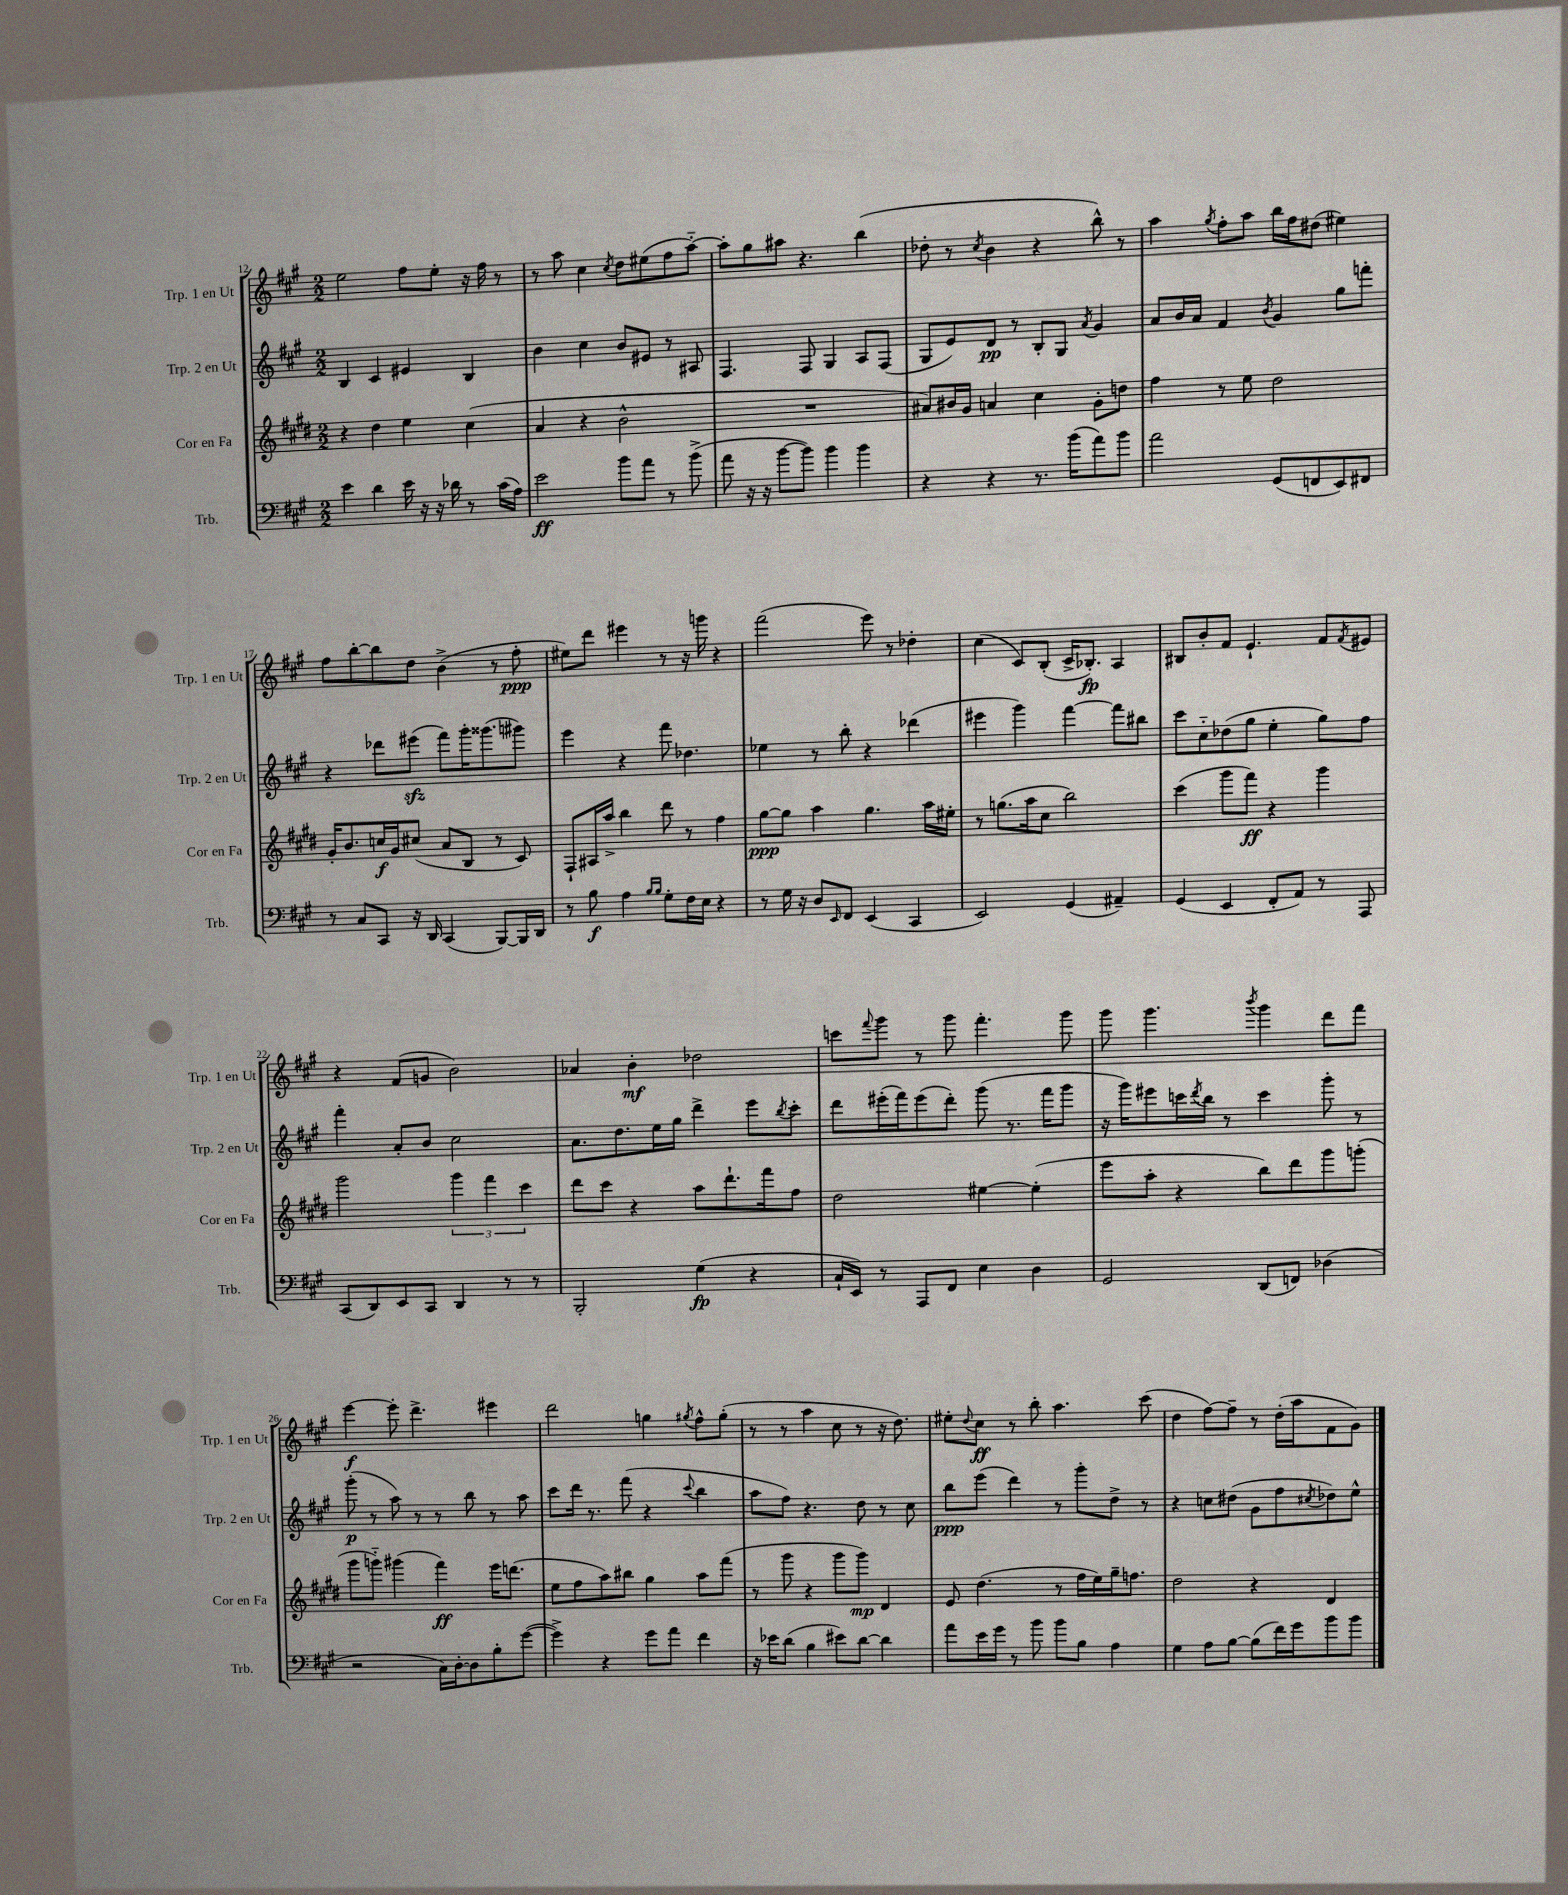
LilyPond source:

<<
\new StaffGroup <<
\new Staff = "s0" \with { instrumentName = "Trp. 1 en Ut" shortInstrumentName = "Trp. 1 en Ut" } {
    \clef treble \key a \major \numericTimeSignature \time 2/2
    e''2 fis''8 e''8-. r16 fis''16 r8 |
    r8 a''8 cis''4 \acciaccatura { cis''8 } d''8 eis''8( fis''8 a''8~-_) |
    a''8-. gis''8 ais''8 r4. b''4( |
    des''8-. r8 \acciaccatura { cis''8 } b'4 r4 b''8-^) r8 |
    a''4 \acciaccatura { gis''8 } fis''8-. a''8 b''16 fis''16 dis''8( eis''4) |
    fis''8 b''8~-. b''8 d''8 b'4->( r8 fis''8-.\ppp |
    eis''8) d'''8 eis'''4 r8 r16 g'''16 r4 |
    fis'''2( e'''8) r8 des''4-. |
    cis''4( cis'8) b8-.( cis'16-> bes8.-.\fp) a4 |
    bis8 b'8-. fis'8 e'4.-! fis'8 \acciaccatura { fis'8 } eis'8 |
    r4 fis'8( g'8 b'2) |
    aes'4 b'4-.\mf des''2 |
    c'''8 \appoggiatura { fis'''8 } gis'''8 r8 gis'''8 fis'''4.-. gis'''8 |
    gis'''8 gis'''4. \acciaccatura { b'''8 } gis'''4 d'''8 fis'''8 |
    e'''4~\f e'''8-. d'''4.-> eis'''4 |
    d'''2 g''4 \acciaccatura { gis''8 } fis''8-^ gis''8-.( |
    r8 r8 a''4 cis''8 r8 r16 d''8.) |
    eis''8-. \appoggiatura { d''8 } cis''8\ff r8 b''8-. a''4. cis'''8( |
    d''4 fis''8~) fis''8-- r8 d''16-.( a''16 fis'8 gis'8) \bar "|." |
}
\new Staff = "s1" \with { instrumentName = "Trp. 2 en Ut" shortInstrumentName = "Trp. 2 en Ut" } {
    \clef treble \key a \major \numericTimeSignature \time 2/2
    b4 cis'4 eis'4 b4 |
    b'4 cis''4 b'8 eis'8 r8 ais8 |
    fis4. fis8 gis4 a8 fis8( |
    gis8 e'8) d'8\pp r8 b8-. gis8 \acciaccatura { a'8 } gis'4 |
    a'8 b'16 a'16 fis'4 \acciaccatura { b'8 } gis'4 gis''8 f'''8-. |
    r4 des'''8 eis'''8\sfz( fis'''8) gis'''16-. gisis'''8.( gis'''8) |
    e'''4 r4 fis'''8 des''4. |
    ees''4 r8 b''8-. r4 des'''4( |
    eis'''4 gis'''4) fis'''4~ fis'''8 bis''8 |
    cis'''8 cis''8-_ des''8( gis''8 e''4-. gis''8) fis''8 |
    fis'''4-. a'8-. b'8 cis''2 |
    a'8. d''8. e''16 gis''16 d'''4-> e'''8 \acciaccatura { b''8 } cis'''8-. |
    d'''8 eis'''16-.( fis'''16) eis'''8( d'''8-.) gis'''8( r8. fis'''16 gis'''8 |
    r16 gis'''16) eis'''8 c'''16 \acciaccatura { d'''8 } b''16 r8 c'''4 gis'''8-. r8 |
    gis'''8-.\p( r8 a''8) r8 r8 b''8 r8 a''8 |
    cis'''8 d'''16 r8. fis'''8( r4 \appoggiatura { cis'''8 } b''4 |
    a''8 fis''8) r4. d''8 r8 cis''8 |
    b''8\ppp e'''8( d'''4) r8 gis'''8-. d''8-> r8 |
    r4 c''8 dis''8( gis'8 fis''8 \acciaccatura { cis''8 } des''8) e''8-^ \bar "|." |
}
\new Staff = "s2" \with { instrumentName = "Cor en Fa" shortInstrumentName = "Cor en Fa" } {
    \clef treble \key e \major \numericTimeSignature \time 2/2
    r4 dis''4 e''4 cis''4( |
    a'4 r4 b'2-^ |
    R1 |
    ais'8) bis'16 gis'16 a'4 cis''4 gis'8-. d''8 |
    fis''4 r8 e''8 dis''2 |
    gis'16-. b'8. c''16\f gis'16 cis''8( a'8 b8 r8 cis'8) |
    fis8-! ais16 a''16-> b''4 dis'''8 r8 fis''4 |
    gis''8~\ppp gis''8 a''4 gis''4. a''16 eis''16-. |
    r8 g''8.( a''16 cis''8 b''2) |
    cis'''4( gis'''8 fis'''8\ff) r4 gis'''4 |
    gis'''2 \tuplet 3/2 { gis'''4 fis'''4 cis'''4 } |
    dis'''8 cis'''8 r4 a''8 dis'''8.-! fis'''16 fis''8 |
    dis''2 eis''4~ eis''4-.( |
    e'''8 a''8-. r4 b''8) dis'''8 gis'''8 g'''8-.( |
    gis'''8 g'''8-_) gis'''4( fis'''4\ff) e'''16 d'''8.( |
    e''8 fis''8 a''8) bis''8 gis''4 a''8 fis'''8( |
    r8 gis'''8 r4 gis'''8 gis'''8\mp) dis'4 |
    e'8 dis''4.( r8 fis''16 e''16) gis''16-- f''8. |
    dis''2 r4 dis'4 \bar "|." |
}
\new Staff = "s3" \with { instrumentName = "Trb." shortInstrumentName = "Trb." } {
    \clef bass \key a \major \numericTimeSignature \time 2/2
    e'4 d'4 e'16 r16 r16 des'16 r8 cis'16( a16) |
    e'2\ff b'8 a'8 r8 b'8->( |
    a'8 r16 r16 b'8~ b'8) b'4 b'4 |
    r4 r4 r8. b'16( a'8) b'8 |
    a'2 gis,8( f,8 e,8) fis,8 |
    r8 cis8 cis,8 r16 d,16 cis,4( b,,8~) b,,16 d,16 |
    r8 b8\f a4 \grace { b16 b16 } gis8-. fis16 e16 r4 |
    r8 gis16 r16 d8 \grace { e,16 } fis,8 e,4( cis,4 |
    e,2) gis,4( ais,4--) |
    gis,4( e,4 fis,8-. a,8) r8 a,,8 |
    cis,8( d,8) e,8 cis,8 d,4 r8 r8 |
    b,,2-. gis4\fp( r4 |
    cis16-! e,16) r8 a,,8 fis,8 e4 d4 |
    gis,2 d,8( f,8) des4( |
    r2 cis16) d16~-. d8 b8-. gis'8~( |
    gis'4->) r4 gis'8 a'8 fis'4 |
    r16 ees'16 d'8( b4 eis'8) d'8~ d'4 |
    a'8 e'16 gis'16 r8 b'8 b'8 b8 a4 |
    gis4 a8 b8~ b8( fis'16) gis'16 b'8 b'8 \bar "|." |
}
>>
>>
\layout { \context { \Score currentBarNumber = #12 } }
